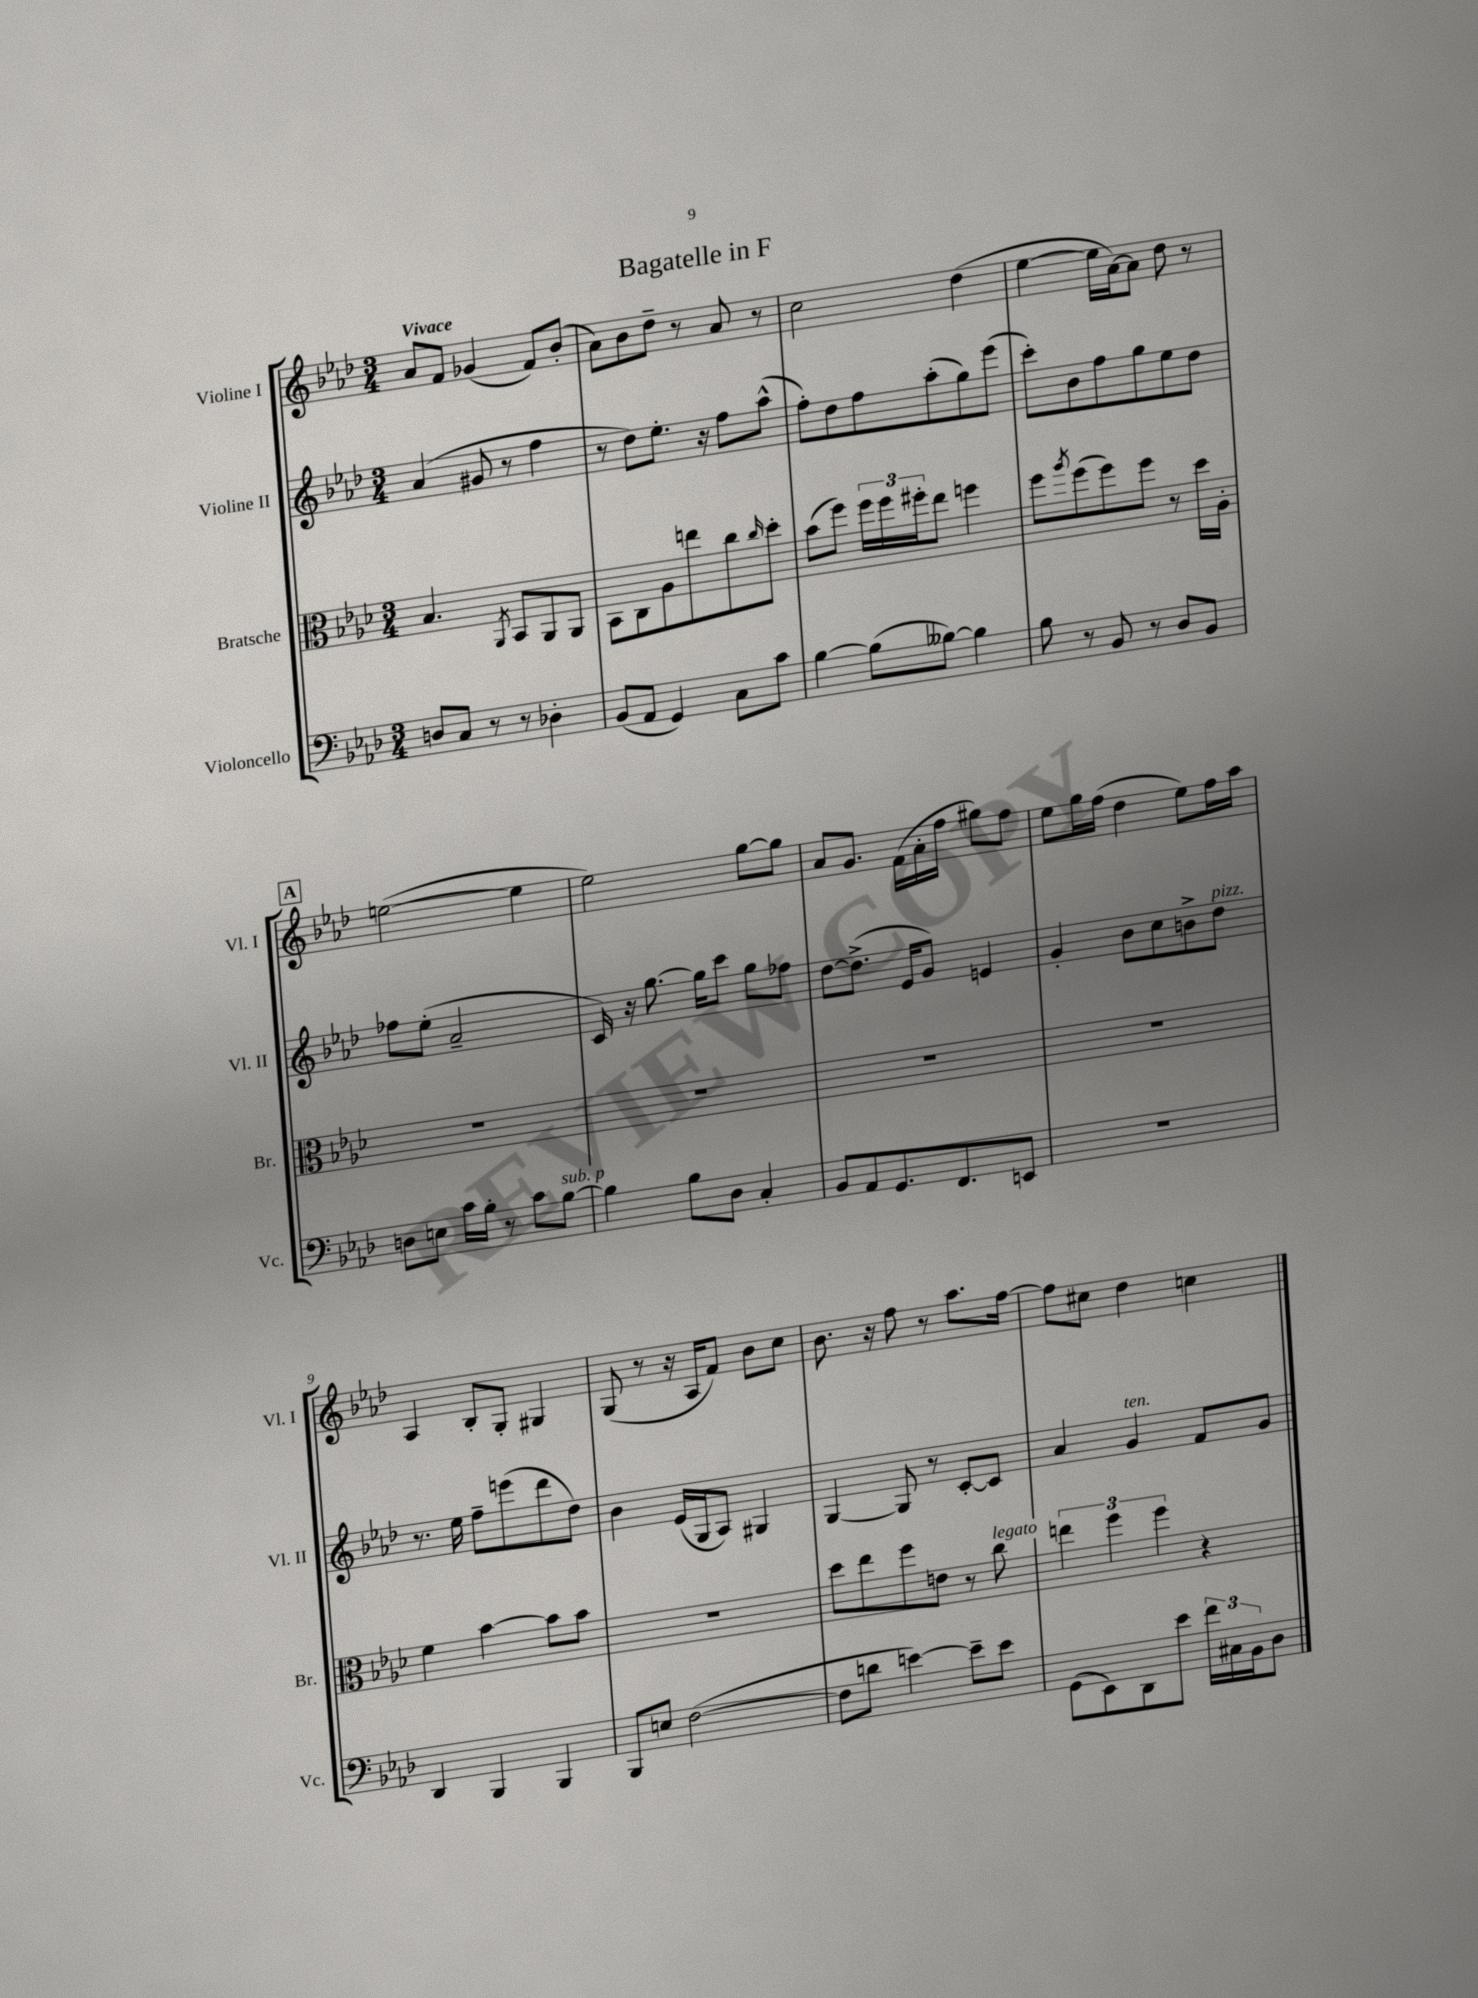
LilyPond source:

\header { title = "Bagatelle in F" }
<<
\new StaffGroup <<
\new Staff = "s0" \with { instrumentName = "Violine I" shortInstrumentName = "Vl. I" } {
    \clef treble \key aes \major \numericTimeSignature \time 3/4 \tempo "Vivace"
    aes'8 f'8 ges'4( f'8) bes'8-.( |
    aes'8) bes'8 des''8-- r8 aes'8 r8 |
    c''2 des''4( |
    ees''4~ ees''16 aes'16~) aes'8 des''8 r8 |
    \mark \markup { \box "A" } e''2~( e''4 |
    ees''2) g''8~ g''8 |
    aes'8 g'8. f'16( aes'16-. f''16 gis''8) f''8 |
    ees''8 g''16 f''16( des''4 ees''8) f''16 aes''16 |
    aes4 bes8-. g8-. gis4 |
    g8( r8 r16 aes16 f'8) bes'8 c''8 |
    bes'8. r16 f''8 r8 aes''8. f''16~ |
    f''8 cis''8 des''4 c''4 \bar "|." |
}
\new Staff = "s1" \with { instrumentName = "Violine II" shortInstrumentName = "Vl. II" } {
    \clef treble \key aes \major \numericTimeSignature \time 3/4
    aes'4( gis'8 r8 f''4 |
    r8 des''8) ees''8.-. r16 f''8 aes''8-^( |
    f''8-.) des''8 f''8 aes''8-.( g''8) ees'''8( |
    c'''8-.) bes'8 f''8 g''8 ees''8 des''8 |
    \mark \markup { \box "A" } fes''8 ees''8-.( aes'2-- |
    c'16) r16 g''8.~ g''16 c'''8 g''8 fes''8 |
    des''8~ des''8.->( ees'16 g'8) e'4 |
    g'4-. bes'8 c''8 b'8-> des''8^\markup { \italic "pizz." } |
    r8. ees''16 f''8-- e'''8( des'''8 des''8) |
    bes'4 ees'16( g16 aes8) gis4 |
    g4~ g8 r8 c'8~-. c'8 |
    aes'4 g'4^\markup { \italic "ten." } f'8 g'8 \bar "|." |
}
\new Staff = "s2" \with { instrumentName = "Bratsche" shortInstrumentName = "Br." } {
    \clef alto \key aes \major \numericTimeSignature \time 3/4
    bes4. \acciaccatura { aes,8 } bes,8 aes,8 aes,8 |
    bes,8 c8 aes8 e''8 c''8 \grace { c''16 } des''8-. |
    bes'8( f''8) \tuplet 3/2 { f''16 f''16 fis''16-. } ees''8 f''4 |
    f''8 \acciaccatura { aes''8 } f''8( f''8) f''8 r8 des''16 aes16-. |
    \mark \markup { \box "A" } R2. |
    R2. |
    R2. |
    R2. |
    f'4 bes'4~ bes'8 bes'8 |
    R2. |
    des''8 ees''8 f''8 e'8 r8 c''8^\markup { \italic "legato" } |
    \tuplet 3/2 { e''4 f''4 f''4 } r4 \bar "|." |
}
\new Staff = "s3" \with { instrumentName = "Violoncello" shortInstrumentName = "Vc." } {
    \clef bass \key aes \major \numericTimeSignature \time 3/4
    d8 c8 r8 r8 des4-. |
    bes,8( aes,8 g,4) c8 c'8 |
    bes4~ bes8( beses8~) beses4 |
    bes8 r8 bes,8 r8 des8 bes,8 |
    \mark \markup { \box "A" } d8 e8 c'16 bes16-. r8 c'8 bes8~^\markup { \italic "sub. p" } |
    bes4 bes8 des8 c4-. |
    bes,8 aes,8 g,8. f,8. e,8 |
    R2. |
    des,4 bes,,4 bes,,4 |
    bes,,8 e8 f2~( |
    f8 d'8 e'4~) e'8-- e'8 |
    g,8( ees,8) des,8 ees'8 \tuplet 3/2 { f'16 cis16 bes,16 } des8 \bar "|." |
}
>>
>>
